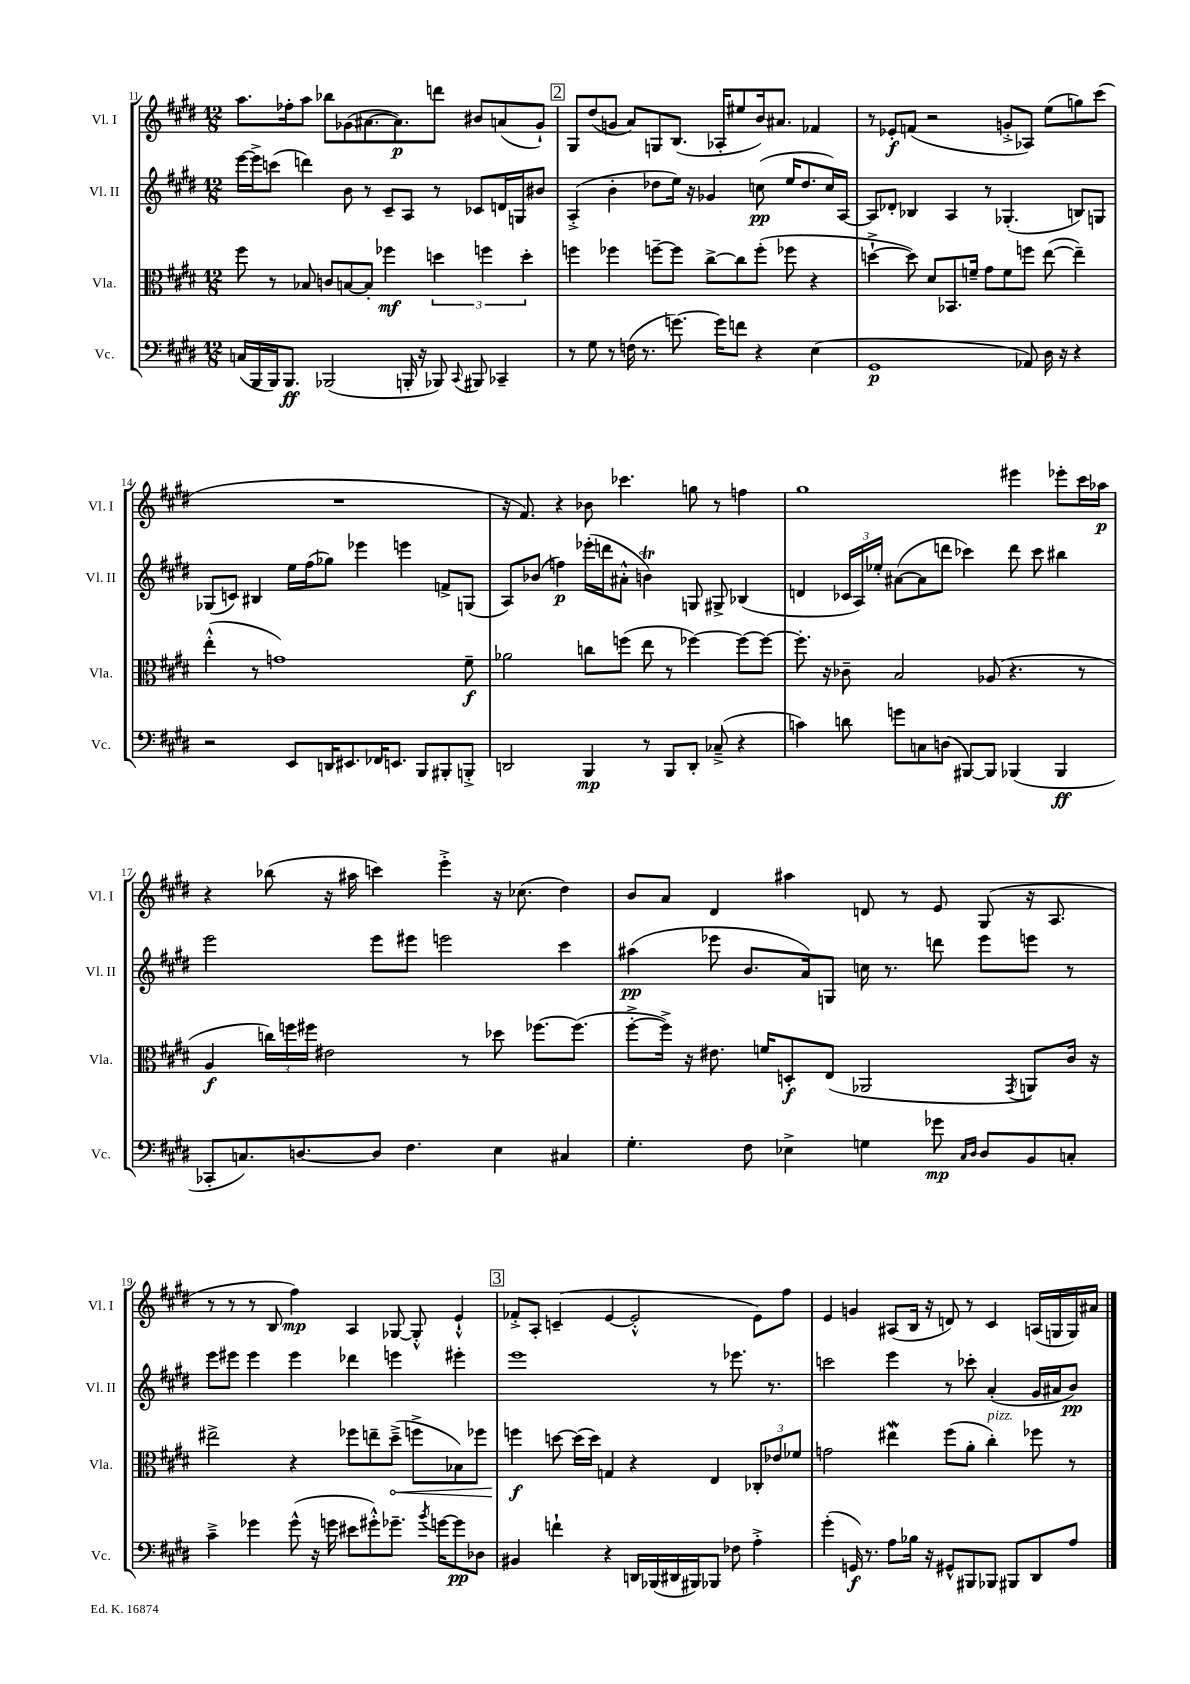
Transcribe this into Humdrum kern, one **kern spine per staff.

**kern	**kern	**kern	**kern
*staff4	*staff3	*staff2	*staff1
*clefF4	*clefC3	*clefG2	*clefG2
*k[f#c#g#d#]	*k[f#c#g#d#]	*k[f#c#g#d#]	*k[f#c#g#d#]
*M12/8	*M12/8	*M12/8	*M12/8
(16C	8ff#	[16eee	8.aa
16BBB	.	16eee^]	.
16BBB)	8r	(8ccc	.
8.BBB	.	.	16ff-'
.	8B-	4ddd)	8aa
(2BBB-	8c	.	8bb-
.	[8B	8b	(8g-
.	8B']	8r	[8.a#
.	4ff-	8c#~	.
.	.	.	8.a#])
16BBB'	.	8A	.
16r	.	.	.
8BBB-)	6dd	8r	8ddd
8qqCC#	.	.	.
8BBB#	.	8c-	8b#
.	6ff	.	.
4CC-~	.	16d	(8a
.	.	16G	.
.	6dd'	.	.
.	.	8b#	8g-`)
=	=	=	=
8r	4ff	(4A'^	8G#
8G#	.	.	(8dd#
8r	4ff-	4b'	8g
(16F	.	.	8a)
8.r	.	.	.
.	[8ff~	8dd-	8G
[8.g)	8ff]	16ee)	(8.B
.	.	16r	.
.	[8cc#^	4g-	.
16g]	.	.	16A-'
8f	8cc#]	.	8ee#
4r	(8ff'	(8cc	16b)
.	.	.	8.a#
.	8ff-	16ee	.
.	.	8.dd-	.
(4E	4r	.	4f-
.	.	16cc)	.
.	.	[16A	.
=	=	=	=
1GG#	[4dd`^	8A]	8r
.	.	8d-'	8e-'
.	8dd])	4B-	(8f
.	8d#	.	2r
.	8.BB-	4A	.
.	16f~	.	.
.	8g#	8r	.
.	8f	(4.G-'	8g'^
8AA-)	8ff	.	8A-)
16D#	([8ee	.	(8ee
16r	.	.	.
4r	4ee~])	8B)	8gg)
.	.	8G	(8ccc#
=	=	=	=
2r	(4ee'^^	(8G-	1.r
.	.	8c)	.
.	8r	4B#	.
.	1g)	.	.
8EE	.	16ee	.
.	.	(16ff#	.
16DD	.	8gg-)	.
8.EE#	.	.	.
.	.	4eee-	.
16FF-	.	.	.
8.EE	.	.	.
.	.	4eee	.
8BBB	.	.	.
8BBB#'	.	8f^	.
8BBB'^	8f#~	(8G	.
=	=	=	=
2DD	2a-	8A)	16r
.	.	.	8.f#)
.	.	(8b-	.
.	.	4ff)	4r
4BBB	8cc	(16eee-'	8b-
.	.	16ddd	.
.	(8ff	8a#'^^	4.ccc-
8r	8ee	4b)	.
8BBB	8r	.	.
8DD'	[4ff-)	8G	8gg
(8C-~^	.	8G#^	8r
4r	8ff-_	(4B-	4ff
.	8ff-_	.	.
=	=	=	=
4c)	8.ff-']	4d	1gg#
.	16r	.	.
8d	8c-~	24c-	.
.	.	24A)	.
.	.	24ee-'	.
8g	2B	([8a#	.
8C	.	8a#]	.
(8D	.	8ddd	.
[8BBB#)	.	4ccc-)	.
8BBB#]	(8A-	.	.
(4BBB-	4.r	8ddd	4eee#
.	.	8ccc-	.
4BBB-	.	4bb#	8eee-'
.	8r	.	16ccc#
.	.	.	16aa-
=	=	=	=
8CC-'	4A	2eee	4r
8.C)	.	.	.
.	24cc)	.	(8bb-
.	24ff	.	.
[8.D	.	.	.
.	24ff#	.	.
.	2e#	.	16r
.	.	.	16aa#
8D]	.	8eee	4ccc)
4.F#	.	8eee#	.
.	.	2eee	4eee'^
.	8r	.	.
4E	8dd-	.	16r
.	.	.	(8.cc-
.	[8.ff-	.	.
4C#	.	4ccc#	4dd#)
.	(8.ff-]	.	.
=	=	=	=
4.G#'	[8ff#'^	(4aa#	8b
.	16ff#^])	.	8a
.	16r	.	.
.	8.e#	8eee-	4d#
8F#	.	8.b	.
.	16f	.	.
4E-^	8D'	.	4aa#
.	.	16a)	.
.	(8E	8G	.
4G	2AA-	16cc	8d
.	.	8.r	.
.	.	.	8r
8g-	.	8ddd	8e
16qqC#	.	.	.
16qqD#	.	.	.
8D#	.	8eee-	(8G#
.	8qGG#	.	.
8BB	8AA)	8eee	16r
.	.	.	8.A
8C'	16c#	8r	.
.	16r	.	.
=	=	=	=
4c#~^	2ee#^	8eee	8r
.	.	8eee#	8r
4g-	.	4eee#	8r
.	.	.	8B
(8g-^^	4r	4eee#	4ff#)
16r	.	.	.
16g	.	.	.
8e#	8ff-	4ddd-	4A
8g#'^^)	8ee~	.	.
8.g-~	(8dd#~^	4eee	[8G-
.	8ff^	.	8G-'^^]
8qb	.	.	.
[16g	.	.	.
8g]	8B-)	4eee#'	4e`^^
8D-	8ff-	.	.
=	=	=	=
4BB#	4ff	1eee	8f-'^
.	.	.	8A'
4f`	[8dd	.	(4c~
.	(16dd]	.	.
.	16dd)	.	.
4r	4G	.	[4e
16DD	4r	.	2e'^^]
(16BBB-	.	.	.
16DD#	.	.	.
16BBB#)	.	.	.
8BBB-	4E	8r	.
8F-	.	8.eee-	.
4A'^	12C-'	.	8e)
.	.	8.r	.
.	12e-	.	.
.	.	.	8ff#
.	12f-	.	.
=	=	=	=
(4g#'	2g	2ccc	4e
16GG)	.	.	4g
8.r	.	.	.
8A	4ee#	4eee	(8A#
16B-	.	.	16B
16r	.	.	16r
8GG#^^	(8ff#	8r	8d)
8BBB#	8a'	8ccc-'	8r
8BBB-	4cc#')	(4a'	4c#
8BBB#	.	.	.
8DD#	8ff-	16g#	(16A
.	.	16a#	16G
8A	8r	8b)	16G)
.	.	.	16a#
==	==	==	==
*-	*-	*-	*-
